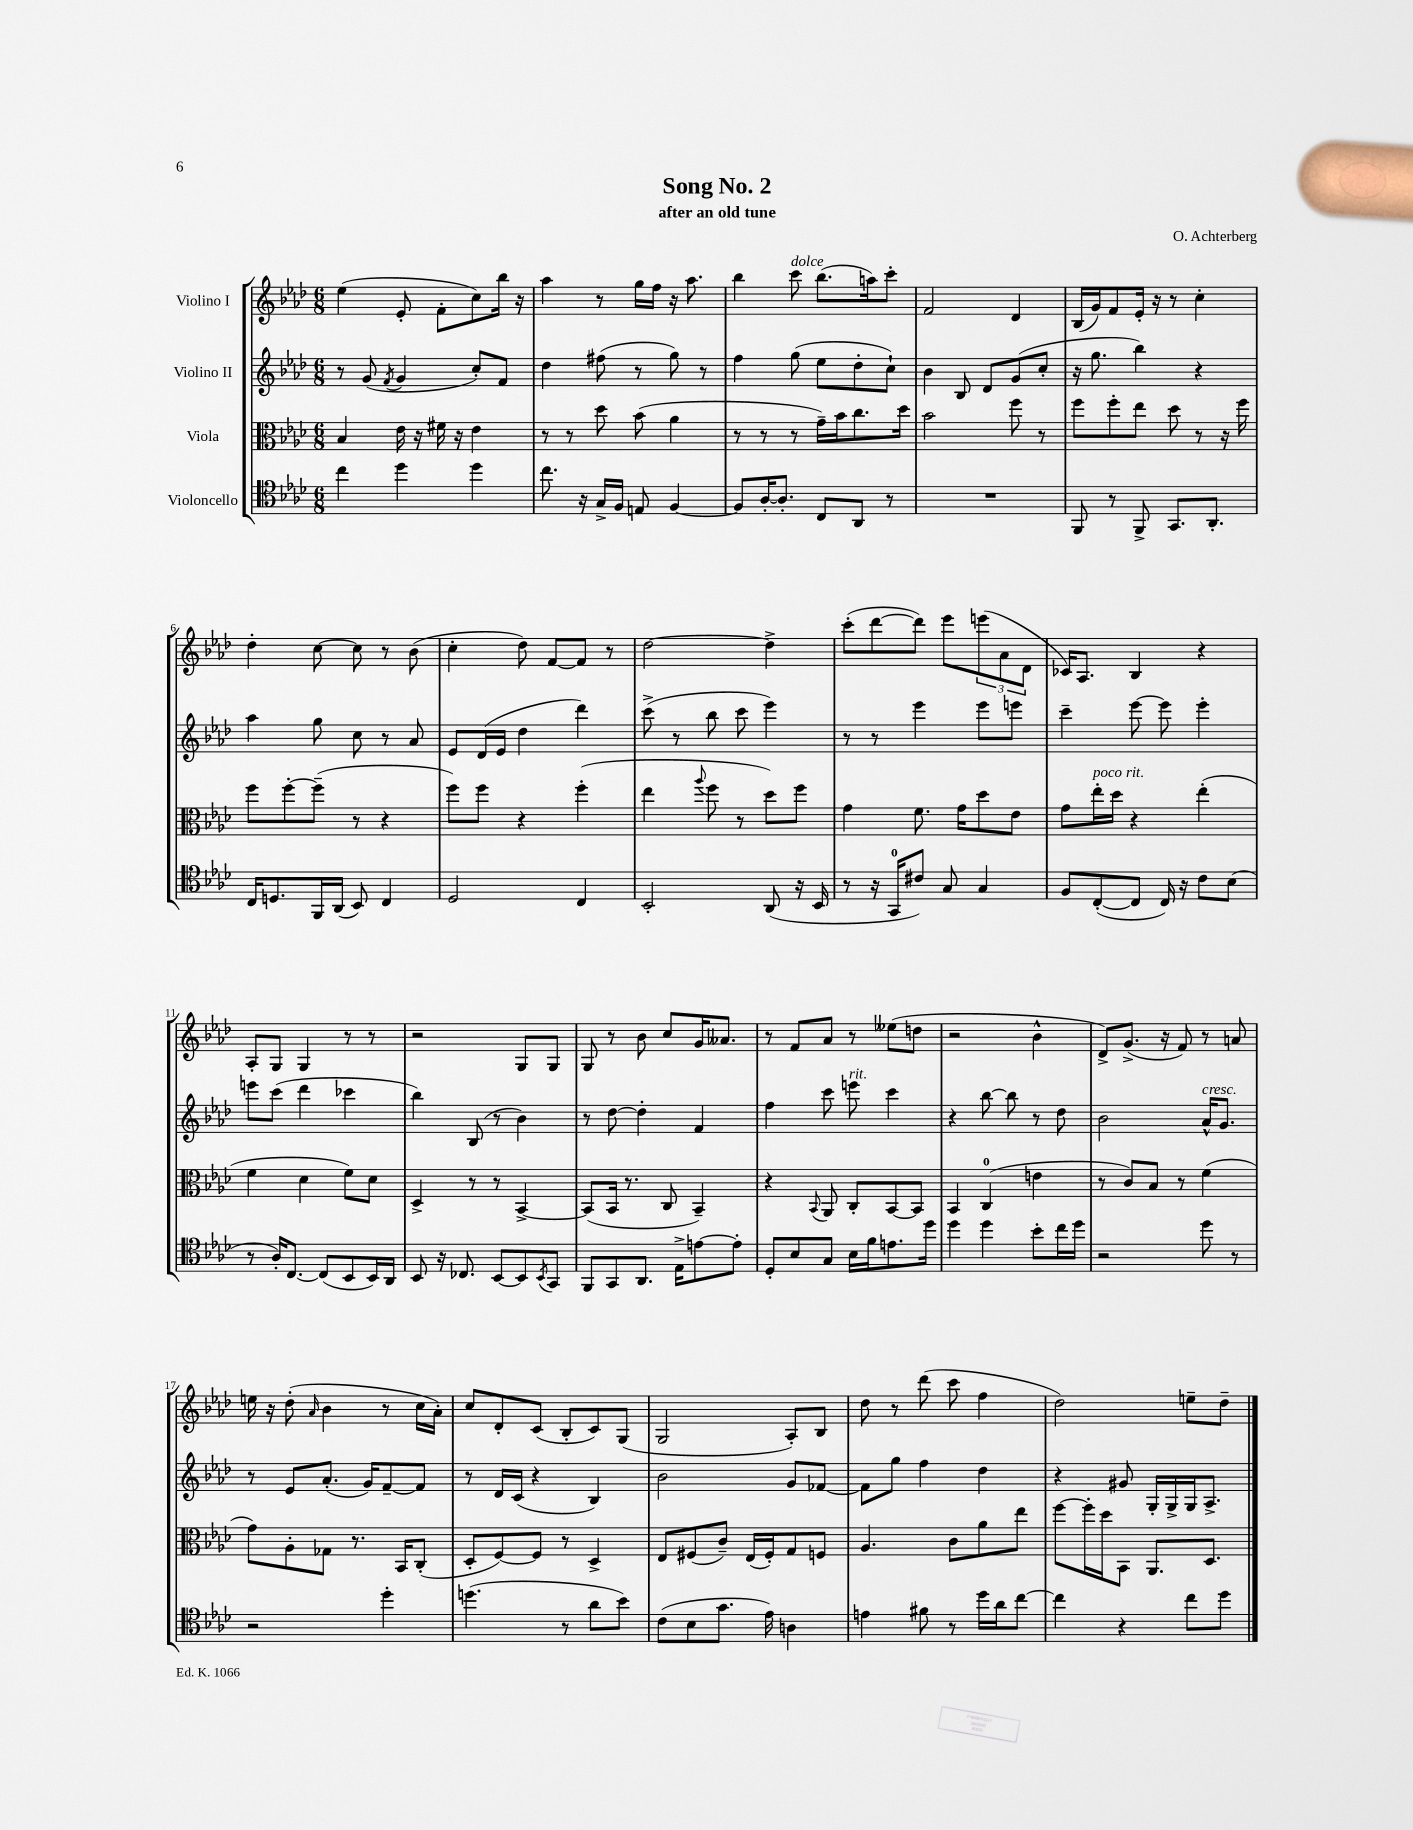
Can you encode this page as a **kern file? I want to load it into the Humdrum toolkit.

**kern	**kern	**kern	**kern
*staff4	*staff3	*staff2	*staff1
*clefC4	*clefC3	*clefG2	*clefG2
*k[b-e-a-d-]	*k[b-e-a-d-]	*k[b-e-a-d-]	*k[b-e-a-d-]
*M6/8	*M6/8	*M6/8	*M6/8
4cc\	4B-/	8r	(4ee-\
.	.	(8g/	.
.	.	8qf/	.
4dd-\	16e-\	4g/	8e-'/
.	16r	.	.
.	16f#\	.	8f'\L
.	16r	.	.
4dd-\	4e-\	8cc'/L)	8cc\)
.	.	8f/J	16bb-\Jk
.	.	.	16r
=	=	=	=
8.cc\	8r	4dd-\	4aa-\
.	8r	.	.
16r	.	.	.
16G^/LL	8dd-\	(8ff#\	8r
16F/JJ	.	.	.
8E/	(8b-\	8r	16gg\LL
.	.	.	16ff\JJ
[4F/	4a-\	8gg\)	16r
.	.	.	8.aa-\
.	.	8r	.
=	=	=	=
8F/]L	8r	4ff\	4bb-\
[16A-'/K	8r	.	.
8.A-'/]J	.	.	.
.	8r	(8gg\	8ccc\
8C/L	16g~\LL)	8ee-\L	(8.bb-\L
.	16b-\J	.	.
8AA-/J	8.cc\	8dd-'\	.
.	.	.	16aa\k)
8r	.	8cc`\J)	8ccc'\J
.	16dd-\Jk	.	.
=	=	=	=
2.r	2b-\	4b-\	2f/
.	.	8B-/	.
.	.	8d-/L	.
.	8ff\	(8g/	4d-/
.	8r	8cc'/J	.
=	=	=	=
8FF/	8ff\L	16r	(16B-/LL
.	.	8.gg\	16g/J)
8r	8ff'\	.	8f/
8FF^/	8ee-\J	4bb-\)	16e-'/Jk
.	.	.	16r
8.GG/L	8dd-\	.	8r
.	8r	4r	4cc'\
8.AA-'/J	.	.	.
.	16r	.	.
.	16ff\	.	.
=	=	=	=
16C/LK	8ff\L	4aa-\	4dd-'\
8.D/	.	.	.
.	[8ff'\	.	.
16FF/L	(8ff~\]J	8gg\	[8cc\
(16AA-/JJ	.	.	.
8BB-/)	8r	8cc\	8cc\]
4C/	4r	8r	8r
.	.	8a-/	(8b-\
=	=	=	=
2D-/	8ff\L)	8e-/L	4cc'\
.	8ff\J	(16d-/L	.
.	.	16e-/JJ	.
.	4r	4dd-\	8dd-\)
.	.	.	[8f/L
4C/	(4ff'\	4ddd-\)	8f/]J
.	.	.	8r
=	=	=	=
2BB-'/	4ee-\	(8ccc^\	[2dd-\
.	.	8r	.
.	8qqaa-/	.	.
.	8ff\	8bb-\	.
.	8r	8ccc\	.
(8AA-/	8dd-\L)	4eee-\)	4dd-^\]
16r	8ff\J	.	.
16BB-/	.	.	.
=	=	=	=
8r	4g\	8r	(8ccc'\L
16r	.	8r	[8ddd-\
16GG/LK	.	.	.
8c#/J)	8.f\	4eee-\	8ddd-\]J)
8G/	.	.	8eee-\L
.	16g\LK	.	.
4G/	8dd-\	8eee-\L	(12eee\
.	.	.	12a-\
.	8e-\J	8eee\J	.
.	.	.	12d-\J
=	=	=	=
8F/L	8g\L	4ccc~\	16c-/LK)
.	.	.	8.A-/J
([8C'/	16ee-'\L	.	.
.	16dd-\JJ	.	.
8C/]J	4r	[8eee-\	4B-/
16C/)	.	8eee-\]	.
16r	.	.	.
8c\L	(4ee-'\	4eee-'\	4r
(8B-\J	.	.	.
=	=	=	=
8r	4f\	8eee\L	8A-'/L
16A-'/LK)	.	(8ccc\J	8G/J
[8.C/J	.	.	.
.	4d-\	4ddd-\	4G/
(8C/]L	.	.	.
8BB-/	8f\L)	4ccc-\	8r
16BB-/L)	8d-\J	.	8r
16AA-/JJ	.	.	.
=	=	=	=
8BB-/	4D-^/	4bb-\)	2r
16r	.	.	.
8.C-/	.	.	.
.	8r	(8B-/	.
[8BB-/L	8r	8r	.
8BB-/]	[4BB-^/	4b-\)	8G/L
8qBB-/	.	.	.
8GG/J	.	.	8G/J
=	=	=	=
8FF/L	(8BB-/]L	8r	8G/
8GG/	16BB-/Jk	[8dd-\	8r
.	8.r	.	.
8.AA-/J	.	4dd-'\]	8b-\
.	8C/	.	8cc/L
16E-^\LK	.	.	.
[8e\	4BB-~/)	4f/	16g/K
.	.	.	8.a--/J
8e'\]J	.	.	.
=	=	=	=
8D-'/L	4r	4ff\	8r
8B-/	.	.	8f/L
.	8qqBB-/	.	.
8G/J	8AA-/	8ccc\	8a-/J
16B-\LL	8C'/L	8eee\	8r
16f\J	.	.	.
8.e\	[8BB-/	4ccc\	(8ee--\L
.	8BB-/]J	.	8dd\J
16dd-\Jk	.	.	.
=	=	=	=
4dd-\	4BB-/	4r	2r
4dd-\	(4C/	[8bb-\	.
.	.	8bb-\]	.
8b-'\L	4e\	8r	4b-^^\
16cc\L	.	8dd-\	.
16dd-\JJ	.	.	.
=	=	=	=
2r	8r	2b-\	8d-^/L)
.	8c/L)	.	(8.g^/J
.	8B-/J	.	.
.	.	.	16r
.	8r	.	8f/)
8dd-\	(4f\	16a-^^/LK	8r
.	.	8.g/J	.
8r	.	.	8a/
=	=	=	=
2r	8g\L)	8r	16ee\
.	.	.	16r
.	8A-'\	8e-/L	(8dd-'\
.	.	.	16qqa-/
.	8G-\J	(8.a-'/J	4b-\
.	8.r	.	.
.	.	16g/LK)	.
4dd-'\	.	[8f~/	8r
.	16BB-/LK	.	.
.	(8C'/J	8f/]J	16cc\LL
.	.	.	16a-'\JJ)
=	=	=	=
(4.dd\	8D-'/L	8r	8cc/L
.	[8F/)	16d-/LL	8d-'/
.	.	(16c/JJ	.
.	8F/]J	4r	(8c/J
8r	8r	.	8B-'/L
8a-\L	4D-^/	4B-/)	8c/)
8b-\J)	.	.	(8G/J
=	=	=	=
(8c\L	8E-/L	2b-\	2G/
8B-\	(8F#/	.	.
8.g\J	8c~/J)	.	.
.	(16E-/LL	.	.
16e-\)	16F#'/J)	.	.
4A\	8G/	8g/L	8A-'/L)
.	8F/J	[8f-/J	8B-/J
=	=	=	=
4e\	4.A-/	8f-\]L	8dd-\
.	.	8gg\J	8r
8f#\	.	4ff\	(8ddd-\
8r	8c\L	.	8ccc\
16dd-\LL	8a-\	4dd-\	4ff\
16a-\J	.	.	.
[8cc\J	8ee-\J	.	.
=	=	=	=
4cc\]	[8ff\L	4r	2dd-\)
.	16ff'\]L	.	.
.	16dd-\J	.	.
4r	8BB-\J	8g#/	.
.	8.AA-/L	16G'/LL	.
.	.	16G^/	.
8cc\L	.	16G/J	8ee~\L
.	8.D-/J	8.A-^/J	.
8dd-\J	.	.	8dd-~\J
==	==	==	==
*-	*-	*-	*-
